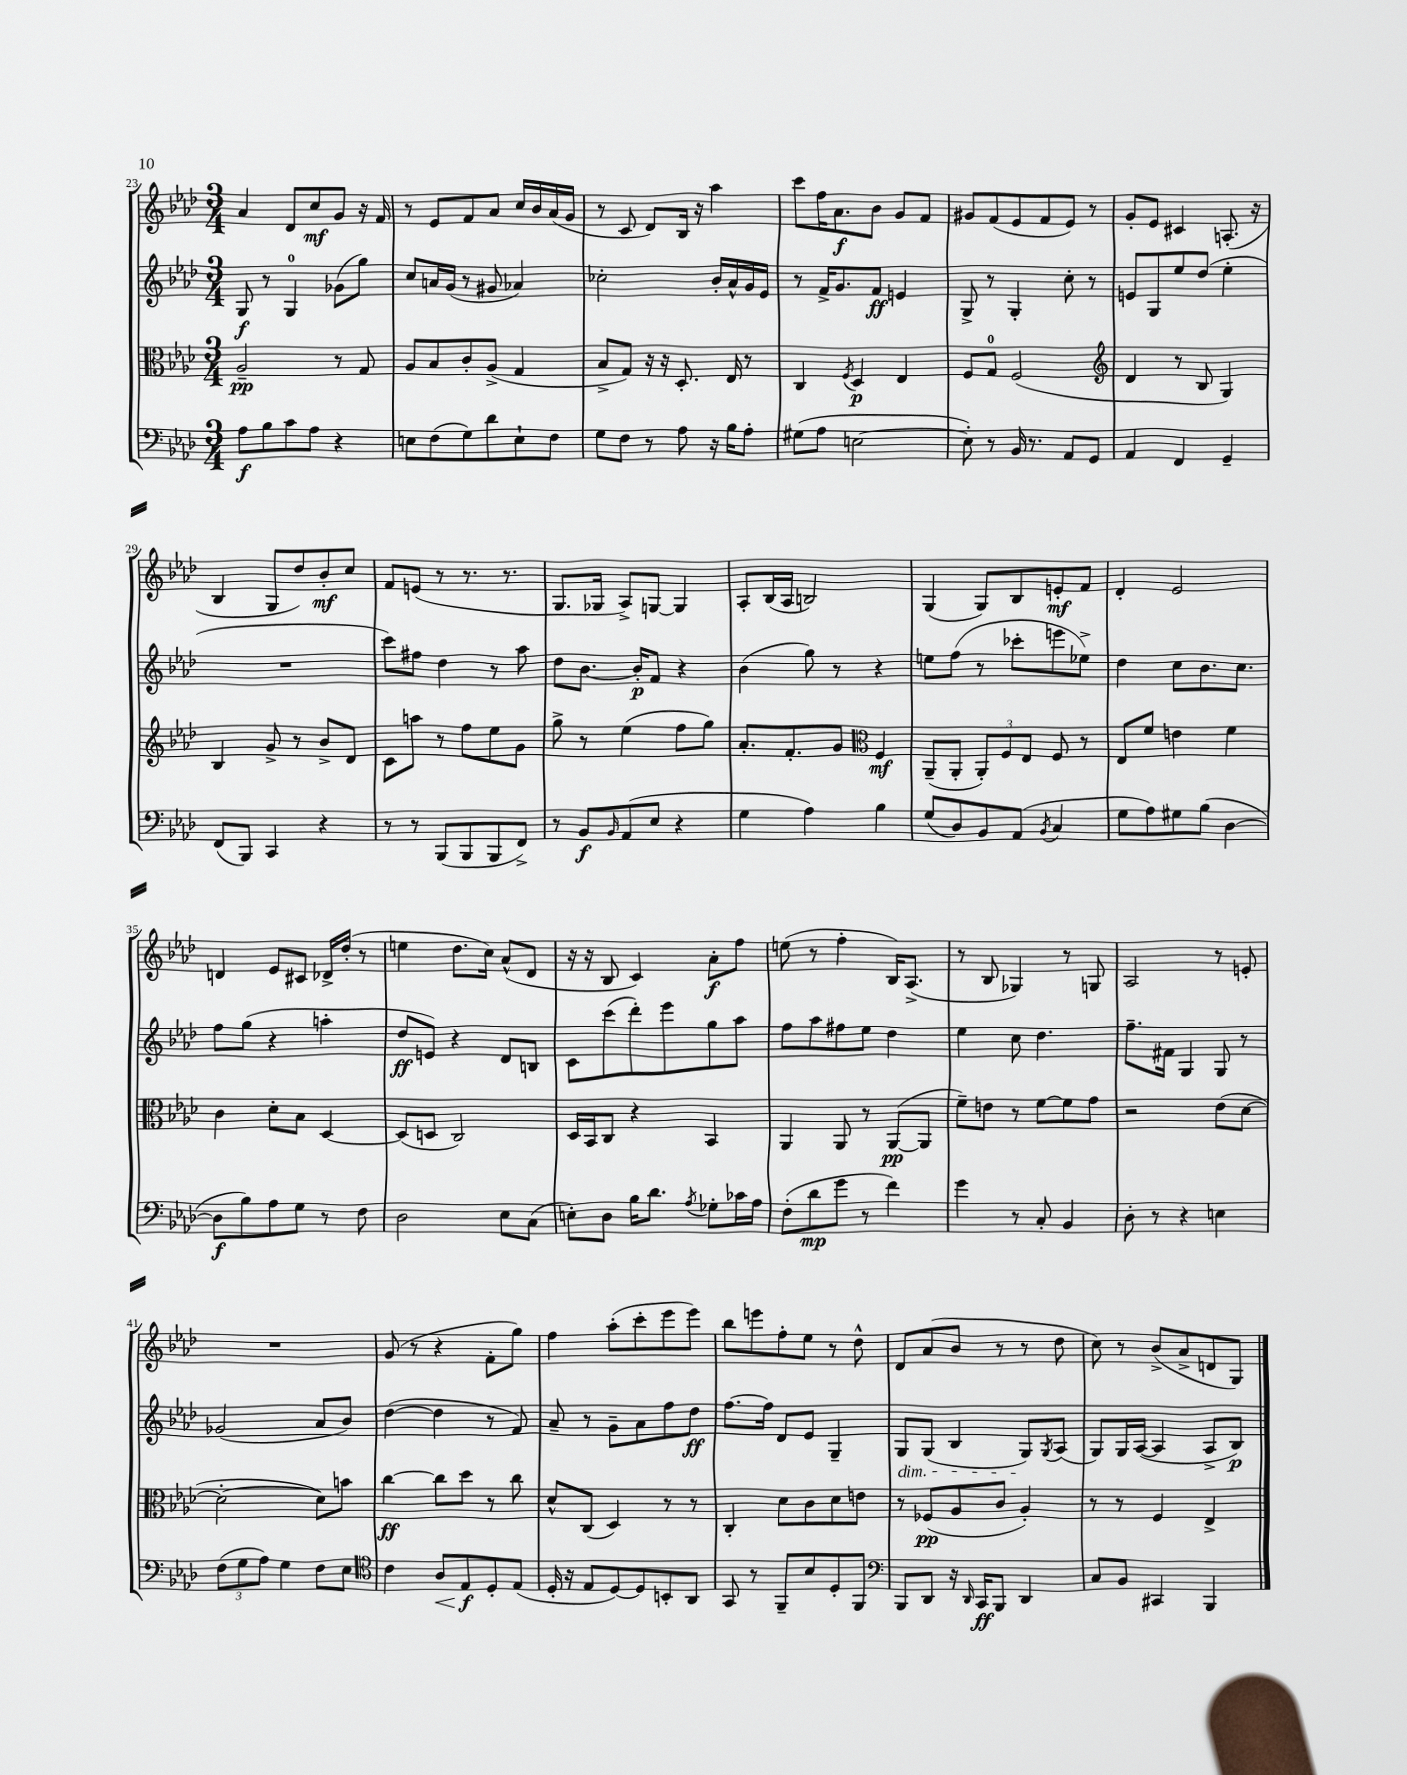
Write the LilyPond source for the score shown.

<<
\new StaffGroup <<
\new Staff = "s0" {
    \clef treble \key aes \major \numericTimeSignature \time 3/4
    aes'4 des'8 c''8\mf g'8 r16 f'16 |
    r8 ees'8 f'8 aes'8 c''16 bes'16 aes'16( g'16 |
    r8 c'8 des'8) bes16 r16 aes''4 |
    c'''8 f''16 aes'8.\f bes'8 g'8 f'8 |
    gis'8 f'8( ees'8 f'8 ees'8) r8 |
    g'8-. ees'8 cis'4 a8.-.( r16 |
    bes4 g8 des''8) bes'8-.\mf c''8 |
    f'8 e'8( r8 r8. r8. |
    g8. ges16 aes8->) g8~ g4 |
    aes8-. bes16( aes16 b2) |
    g4( g8) bes8 e'8-.\mf f'8 |
    des'4-. ees'2 |
    d'4 ees'8 cis'8 des'16-> des''16-.( r8 |
    e''4 des''8. c''16) aes'8-^( des'8 |
    r16 r16 bes8 c'4) aes'8-.\f f''8 |
    e''8( r8 f''4-. bes16) aes8.->( |
    r8 bes8 ges4) r8 g8 |
    aes2 r8 e'8-. |
    R2. |
    g'8( r8 r4 f'8-. g''8) |
    f''4 aes''8-.( c'''8-. ees'''8 ees'''8) |
    bes''8 e'''8 f''8-. ees''8 r8 des''8-^ |
    des'8 aes'8( bes'8 r8 r8 des''8 |
    c''8) r8 bes'8->( aes'8-> d'8 g8) \bar "|." |
}
\new Staff = "s1" {
    \clef treble \key aes \major \numericTimeSignature \time 3/4
    g8\f r8 g4-0 ges'8( g''8) |
    c''8 a'16 g'16( r8 gis'8 aes'4) |
    ces''2-. bes'16-. aes'16-^ g'16 ees'16 |
    r8 f'16-> g'8. f'8\ff e'4 |
    g8-> r8 g4-. c''8-. r8 |
    e'8 g8 ees''8 des''8( ees''4-. |
    R2. |
    c'''8) fis''8 des''4 r8 aes''8 |
    des''8 bes'8.~ bes'16-.\p f'8 r4 |
    bes'4( g''8) r8 r4 |
    e''8 f''8( r8 ces'''8-. e'''8 ees''8->) |
    des''4 c''8 bes'8. c''8. |
    f''8 g''8( r4 a''4-. |
    des''8\ff e'8) r4 des'8 b8 |
    c'8 c'''8( des'''8-.) ees'''8 g''8 aes''8 |
    f''8 aes''8 fis''8 ees''8 des''4 |
    ees''4 c''8 des''4. |
    f''8.-- fis'16 g4 g8 r8 |
    ges'2( aes'8 bes'8) |
    des''4~( des''4 r8 f'8) |
    aes'8-- r8 g'8-- aes'8 f''8 des''8\ff |
    f''8.~ f''16 des'8 ees'8 g4-- |
    g8\dim g8( bes4 g8\!) \acciaccatura { g8 } aes8( |
    g8) g16 aes16~( aes4 aes8-> bes8\p) \bar "|." |
}
\new Staff = "s2" {
    \clef alto \key aes \major \numericTimeSignature \time 3/4
    aes2--\pp r8 g8 |
    aes8 bes8 c'8-. aes8->( g4 |
    bes8-> g8) r16 r16 des8.-. ees16 r8 |
    c4 \acciaccatura { f8 } des4\p ees4 |
    f8 g8-0 f2( |
    \clef treble des'4 r8 bes8 g4) |
    bes4 g'8-> r8 bes'8-> des'8 |
    c'8 a''8 r8 f''8 ees''8 g'8 |
    g''8-> r8 ees''4( f''8 g''8) |
    aes'8.-. f'8.-. g'8 \clef alto f4\mf |
    aes,8--( aes,8-. \tuplet 3/2 { aes,8-.) f8 ees8 } f8 r8 |
    ees8 f'8 e'4 f'4 |
    c'4 des'8-. bes8 des4~ |
    des8( d8 c2) |
    des16 bes,16 c8 r4 bes,4 |
    aes,4 aes,8 r8 aes,8~\pp( aes,8 |
    f'8--) e'8 r8 f'8~ f'8 g'8 |
    r2 ees'8( des'8~ |
    des'2~-. des'8) b'8 |
    c''4~\ff c''8 des''8 r8 c''8 |
    des'8-^ c8( des4) r8 r8 |
    c4-. des'8 c'8 des'8 e'8 |
    r8 fes8\pp( aes8 c'8 aes4-.) |
    r8 r8 f4 ees4-> \bar "|." |
}
\new Staff = "s3" {
    \clef bass \key aes \major \numericTimeSignature \time 3/4
    aes8\f bes8 c'8 aes8 r4 |
    e8 f8( g8) des'8 e8-! f8 |
    g8 f8 r8 aes8 r16 bes16 aes8-. |
    gis8( aes8 e2~ |
    e8-.) r8 bes,16 r8. aes,8 g,8 |
    aes,4 f,4 g,4-- |
    f,8( bes,,8) c,4 r4 |
    r8 r8 bes,,8( bes,,8 bes,,8 f,8->) |
    r8 bes,8\f \grace { bes,16 } aes,8( ees8 r4 |
    g4 aes4) bes4 |
    g8( des8) bes,8 aes,8( \acciaccatura { bes,8 } c4 |
    g8 aes8) gis8 bes8( des4~ |
    des8\f bes8) aes8 g8 r8 f8 |
    des2 ees8 c8( |
    e8-.) des8 bes16 des'8. \acciaccatura { aes8 } ges8-. ces'16 aes16 |
    f8-.( des'8\mp g'8 r8 f'4) |
    g'4 r8 c8-. bes,4 |
    des8-. r8 r4 e4 |
    \tuplet 3/2 { f8( g8 aes8) } g4 f8 ees8 |
    \clef tenor c'4 aes8\< ees8\f\! des8-. ees8( |
    des16-. r16 ees8 des8~) des8 b,8-. aes,8 |
    g,8 r8 f,8-- bes8 des8-. f,8 |
    \clef bass bes,,8 des,8 r16 \grace { des,16 } c,16\ff bes,,8 des,4 |
    c8 bes,8 cis,4 bes,,4 \bar "|." |
}
>>
>>
\layout { \context { \Score currentBarNumber = #23 } }
